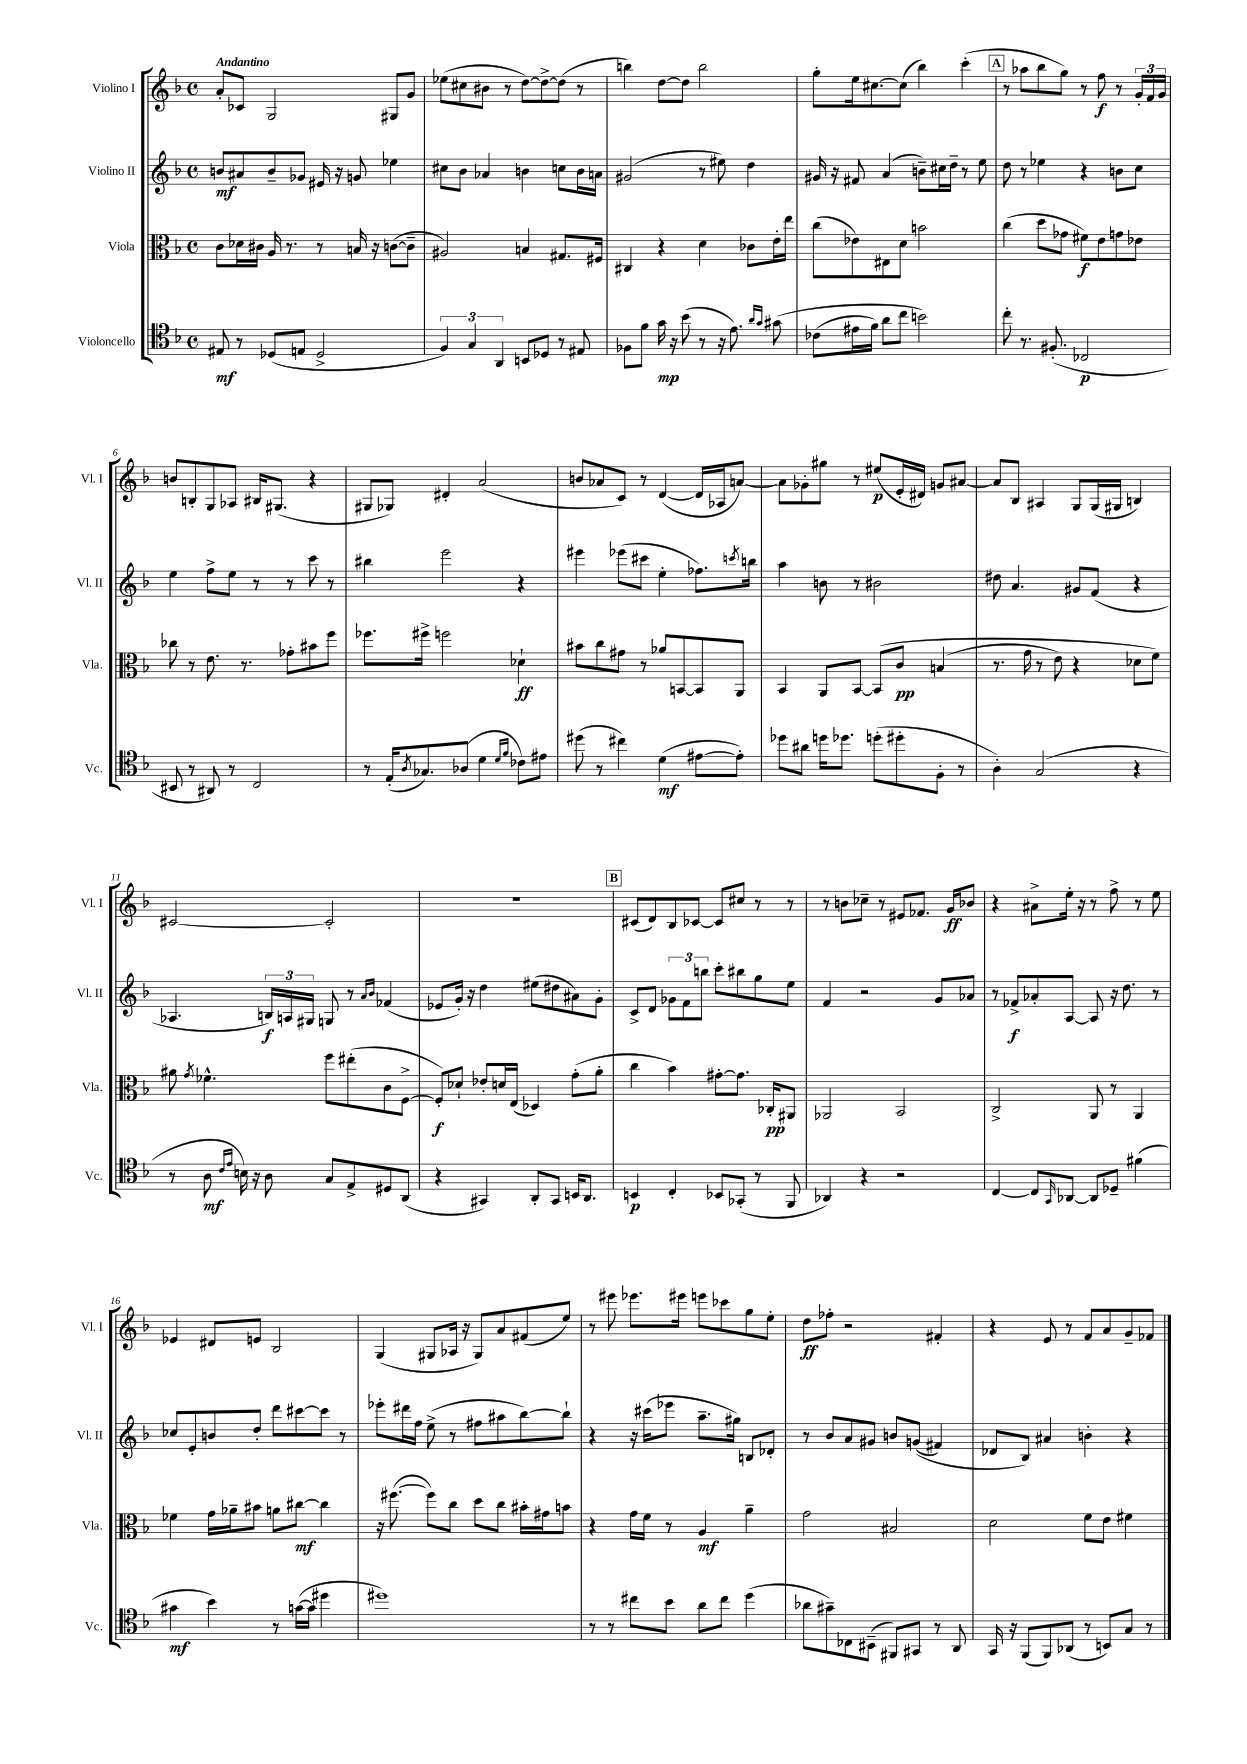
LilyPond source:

<<
\new StaffGroup <<
\new Staff = "s0" \with { instrumentName = "Violino I" shortInstrumentName = "Vl. I" } {
    \clef treble \key f \major \defaultTimeSignature \time 4/4 \tempo "Andantino"
    a'8-. ces'8 g2 gis8 g'8 |
    ees''8( cis''8 bis'8 r8 d''8~) d''8~-> d''8( r8 |
    b''4) d''8~ d''8 b''2 |
    g''8-. e''16 cis''8.~ cis''8( bes''4) c'''4-.( |
    \mark \markup { \box "A" } r8 aes''8 bes''8 g''8) r8 f''8\f r8 \tuplet 3/2 { g'16-. f'16 g'16 } |
    b'8 b8-. g8 aes8 bis16 gis8.( r4 |
    gis8 ges8) dis'4-. a'2( |
    b'8 aes'8 c'8) r8 d'4~( d'16 aes16 a'8~) |
    a'8 ges'8-. gis''8 r8 eis''8\p( e'16-. dis'16) g'8 ais'8~ |
    ais'8 bes8 ais4 g8 g16( gis16 b4) |
    cis'2~ cis'2-. |
    R1 |
    \mark \markup { \box "B" } cis'8( d'8) bes8 ces'8~ ces'8 cis''8 r8 r8 |
    r8 b'8 ces''8-- r8 eis'8 fes'8. g'16\ff bes'8 |
    r4 ais'8-> e''16-. r16 r8 f''8-> r8 e''8 |
    ees'4 dis'8 e'8 bes2 |
    g4( gis8 aes16 r16 gis8) a'8 fis'8( e''8) |
    r8 eis'''8 ees'''8. eis'''16 e'''8 ces'''8 g''8 e''8-. |
    d''8\ff fes''8-. r2 fis'4-. |
    r4 e'8 r8 f'8 a'8 g'8-- fes'8 \bar "|." |
}
\new Staff = "s1" \with { instrumentName = "Violino II" shortInstrumentName = "Vl. II" } {
    \clef treble \key f \major \defaultTimeSignature \time 4/4
    b'8\mf ais'8 b'8-- ges'8 eis'16 r16 g'8 ees''4 |
    cis''8 bes'8 aes'4 b'4 c''8 b'16 a'16 |
    gis'2( r8 eis''8) d''4 |
    gis'16 r16 fis'8 a'4( b'8--) cis''16 d''16-- r8 e''8 |
    \mark \markup { \box "A" } d''8 r8 ees''4 r4 b'8 c''8 |
    e''4 f''8-> e''8 r8 r8 c'''8 r8 |
    bis''4 e'''2 r4 |
    eis'''4 ees'''8( cis'''8 e''4-. fes''8.) \acciaccatura { c'''8 } b''16 |
    a''4 b'8 r8 bis'2 |
    dis''8 a'4. gis'8 f'8( r4 |
    aes4. \tuplet 3/2 { b16\f) a16 gis16 } g8 r8 \grace { a'16 bes'16 } fes'4( |
    ees'8 g'16-.) r16 d''4 eis''8( dis''8 ais'8) g'8-. |
    \mark \markup { \box "B" } c'8-> d'8 \tuplet 3/2 { ges'8 f'8 b''8 } c'''8-. bis''8 g''8 e''8 |
    f'4 r2 g'8 aes'8 |
    r8 fes'8->\f aes'8-. a8~ a8 r16 d''8. r8 |
    ces''8 e'8-. b'8 d''8-. d'''8 cis'''8~ cis'''8 r8 |
    ees'''8-. dis'''16 f''16 e''8->( r8 fis''8 ais''8 bes''8~) bes''8-! |
    r4 r16 cis'''16( ees'''8 a''8.-- gis''16) b8 des'8-. |
    r8 bes'8 a'8 gis'8 b'8 g'8(\( fis'4) |
    des'8 bes8\) ais'4 b'4-. r4 \bar "|." |
}
\new Staff = "s2" \with { instrumentName = "Viola" shortInstrumentName = "Vla." } {
    \clef alto \key f \major \defaultTimeSignature \time 4/4
    c'8 des'16 cis'16 a16 r8. r8 b16 r16 c'8~( c'8-- |
    ais2) b4 gis8. fis16 |
    cis4 r4 d'4 ces'8 e'16-. e''16 |
    c''8( ees'8) eis8 d'8 b'2 |
    \mark \markup { \box "A" } c''4( d''8 ges'8 fis'8\f) e'8 g'8 ees'8 |
    ces''8 r8 e'8. r8. ges'8-. bis'8 f''8 |
    fes''8. fis''16-> f''2 des'4-!\ff |
    bis'8 c''8 gis'8 r8 aes'8 b,8~ b,8 a,8 |
    bes,4 a,8 bes,8~ bes,8\( c'8\pp b4( |
    r8. g'16 r8 e'8) r4 des'8 f'8\) |
    ais'8 \acciaccatura { g'8 } fes'4.-^ f''8 eis''8-.( c'8 f8~-> |
    f8-.\f) des'8-! ees'8-. d'16 e16( des4) g'8-.( a'8-. |
    \mark \markup { \box "B" } c''4 bes'4) gis'8~-. gis'8. ces16-.\pp ais,8 |
    aes,2 bes,2 |
    c2-> a,8 r8 a,4 |
    fes'4 g'16 aes'16-- bis'8 a'8 cis''8~\mf cis''4 |
    r16 fis''8.~( fis''8) c''8 d''8 c''8 bis'16-. gis'16 b'8 |
    r4 g'16 f'16 r8 a4\mf a'4-- |
    g'2 bis2 |
    d'2 f'8 e'8 fis'4 \bar "|." |
}
\new Staff = "s3" \with { instrumentName = "Violoncello" shortInstrumentName = "Vc." } {
    \clef tenor \key f \major \defaultTimeSignature \time 4/4
    eis8\mf r8 des8( e8 des2-> |
    \tuplet 3/2 { f4) g4 a,4 } b,8 des8 r8 eis8 |
    fes8 f'8 g'16\mp r16 bes'8( r8 r16 e'8.) \grace { a'16 g'16 } gis'8\( |
    ces'8( eis'16 f'16) a'8 c''8 b'2\) |
    \mark \markup { \box "A" } c''8-. r8. fis8.-.( ces2\p |
    bis,8 r8 ais,8) r8 c2 |
    r8 e16-.( \acciaccatura { a8 } ges8.) aes8( d'4 \grace { d'16 f'16 } ces'8) eis'8 |
    dis''8( r8 cis''4) d'4\mf( eis'8~ eis'8-.) |
    des''8 ais'8 d''16 des''8. d''8-.( dis''8-. f8-. r8 |
    a4-.) g2( r4 |
    r8 a8\mf \grace { c'16 e'16 } b16) r16 a8 g8 e8-> dis8 a,8( |
    r4 gis,4) a,8-. gis,8 b,16 a,8. |
    \mark \markup { \box "B" } b,4\p c4-. bes,8 ges,8-.( r8 f,8 |
    aes,4) r4 r2 |
    c4~ c8 \grace { g,16 } aes,8~ aes,8 des8-- fis'4( |
    gis'4\mf bes'4) r8 g'16~( g'16 dis''4 |
    dis''1) |
    r8 r8 cis''8 bes'8 a'8 cis''8 d''4( |
    aes'8 gis'8--) ces8 bis,8--( fis,8) gis,8 r8 a,8 |
    g,16 r16 f,8( f,8) aes,8( r8 b,8) g8 r8 \bar "|." |
}
>>
>>
